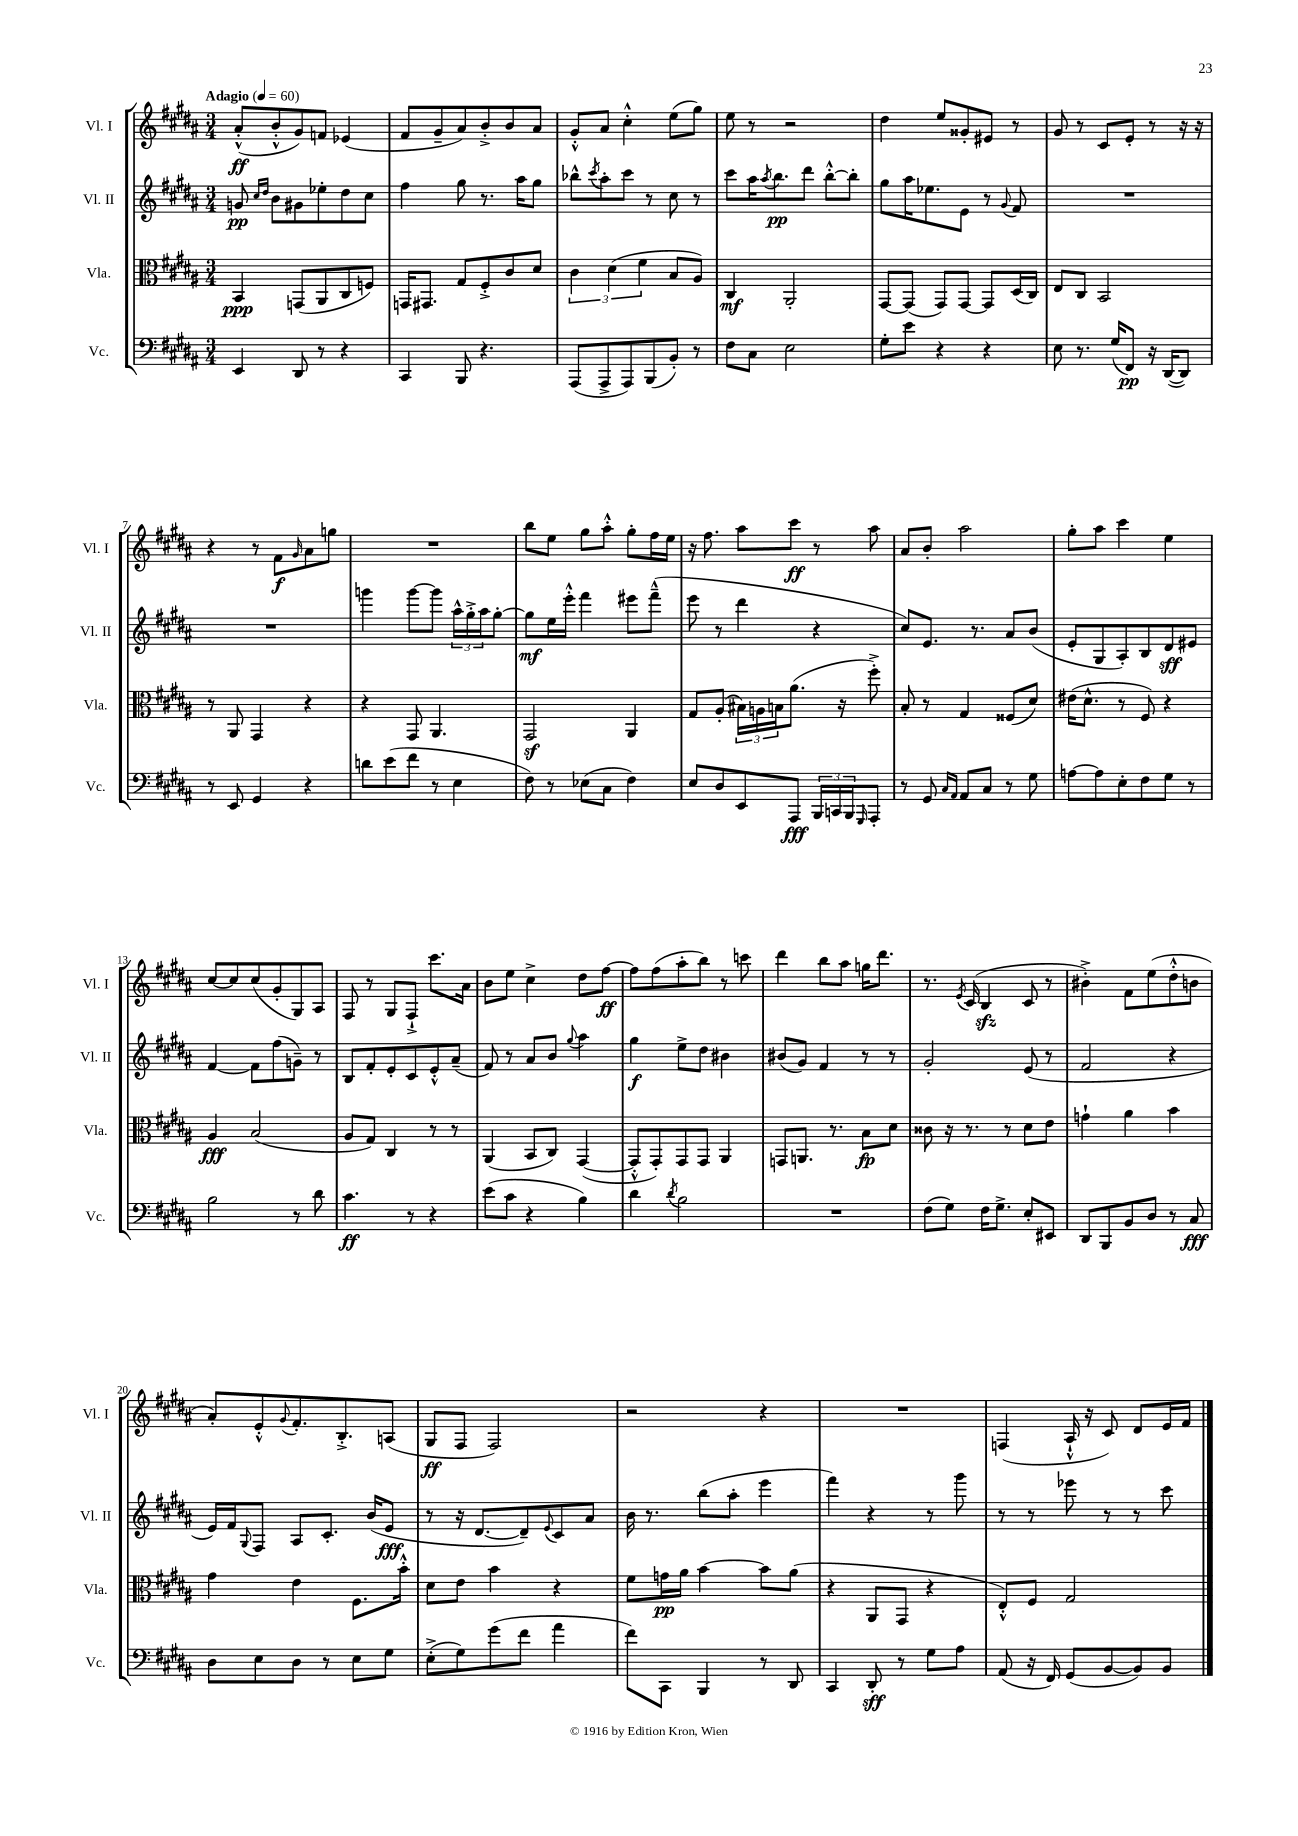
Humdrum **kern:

**kern	**dynam	**kern	**dynam	**kern	**dynam	**kern	**dynam
*part4	*part4	*part3	*part3	*part2	*part2	*part1	*part1
*staff4	*staff4	*staff3	*staff3	*staff2	*staff2	*staff1	*staff1
*I"Vc.	*	*I"Vla.	*	*I"Vl. II	*	*I"Vl. I	*
*I'Vc.	*	*I'Vla.	*	*I'Vl. II	*	*I'Vl. I	*
*clefF4	*	*clefC3	*	*clefG2	*	*clefG2	*
*k[f#c#g#d#a#]	*	*k[f#c#g#d#a#]	*	*k[f#c#g#d#a#]	*	*k[f#c#g#d#a#]	*
*M3/4	*	*M3/4	*	*M3/4	*	*M3/4	*
*MM60	*	*MM60	*	*MM60	*	*MM60	*
=1	=1	=1	=1	=1	=1	=1	=1
!	!	!	!	!	!	!LO:TX:a:B:t=Adagio	!
4EE/	.	4BB/	ppp	8gn/	pp	(8a#'^^/L	ff
.	.	.	.	16qqcc#/LL	.	.	.
.	.	.	.	16qqdd#/JJ	.	.	.
.	.	.	.	8b\L	.	8b'^^/	.
8DD#/	.	(8GGn/L	.	8g#X\	.	8g#/)	.
8r	.	8AA#/	.	8ee-X'\	.	8fn/J	.
4r	.	8C#/	.	8dd#\	.	(4e-X/	.
.	.	8Fn/J)	.	8cc#\J	.	.	.
=2	=2	=2	=2	=2	=2	=2	=2
4CC#/	.	16GGn/KL	.	4ff#\	.	8f#/L	.
.	.	8.GG#X/J	.	.	.	.	.
.	.	.	.	.	.	8g#~/	.
8BBB/	.	8G#/L	.	8gg#\	.	8a#/)	.
4.r	.	8F#'^/	.	8.r	.	8b'^/	.
.	.	8c#/	.	.	.	8b/	.
.	.	.	.	16aa#\KL	.	.	.
.	.	8d#/J	.	8gg#\J	.	8a#/J	.
=3	=3	=3	=3	=3	=3	=3	=3
(8AAA#/L	.	6c#\	.	8bb-X^^\L	.	8g#'^^/L	.
.	.	.	.	8qccc#/	.	.	.
8AAA#^/	.	.	.	8aa#'\	.	8a#/J	.
.	.	(6d#\	.	.	.	.	.
8AAA#/)	.	.	.	8ccc#\J	.	4cc#'^^\	.
.	.	6f#\	.	.	.	.	.
(8BBB/	.	.	.	8r	.	.	.
8BB'/J)	.	8B/L	.	8cc#\	.	(8ee\L	.
8r	.	8A#/J)	.	8r	.	8gg#\J)	.
=4	=4	=4	=4	=4	=4	=4	=4
8F#\L	.	4C#/	mf	8ccc#\L	.	8ee\	.
8C#\J	.	.	.	16aa#\K	.	8r	.
.	.	.	.	8qaa#/	.	.	.
.	.	.	.	8.bb\	pp	.	.
2E\	.	2AA#'/	.	.	.	2r	.
.	.	.	.	8ddd#\J	.	.	.
.	.	.	.	[8bb'^^\L	.	.	.
.	.	.	.	8bb'\J]	.	.	.
=5	=5	=5	=5	=5	=5	=5	=5
8G#'\L	.	[8GG#/L	.	8gg#\L	.	4dd#\	.
8e\J	.	(8GG#/J]	.	16aa#\K	.	.	.
.	.	.	.	8.ee-X\	.	.	.
4r	.	8GG#/L)	.	.	.	8ee/L	.
.	.	[8GG#/J	.	8e\J	.	8g##X'/	.
4r	.	8GG#/L]	.	8r	.	8e#X/J	.
.	.	.	.	8qqg#/	.	.	.
.	.	(16D#/L	.	8f#/	.	8r	.
.	.	16C#/JJ)	.	.	.	.	.
=6	=6	=6	=6	=6	=6	=6	=6
8E\	.	8E/L	.	2.r	.	8g#/	.
8.r	.	8C#/J	.	.	.	8r	.
.	.	2BB/	.	.	.	8c#/L	.
(16G#/KL	.	.	.	.	.	.	.
8FF#/J)	pp	.	.	.	.	8e'/J	.
16r	.	.	.	.	.	8r	.
([16DD#/KL	.	.	.	.	.	.	.
8DD#/J])	.	.	.	.	.	16r	.
.	.	.	.	.	.	16r	.
!!LO:LB:g=z
=7	=7	=7	=7	=7	=7	=7	=7
8r	.	8r	.	2.r	.	4r	.
8EE/	.	8AA#/	.	.	.	.	.
4GG#/	.	4GG#/	.	.	.	8r	.
.	.	.	.	.	.	8f#\L	f
.	.	.	.	.	.	16qqg#/	.
4r	.	4r	.	.	.	8a#\	.
.	.	.	.	.	.	8ggn\J	.
=8	=8	=8	=8	=8	=8	=8	=8
8dn\L	.	4r	.	4gggn\	.	2.r	.
(8e\	.	.	.	.	.	.	.
8f#\J	.	8GG#/	.	[8ggg\L	.	.	.
8r	.	4.AA#/	.	8ggg\J]	.	.	.
4E\	.	.	.	24aa#^^\LL	.	.	.
.	.	.	.	24gg#'^\	.	.	.
.	.	.	.	24aa#\J	.	.	.
.	.	.	.	[8gg#'\J	.	.	.
=9	=9	=9	=9	=9	=9	=9	=9
8F#\)	.	2GG#z/	.	8gg#\L]	mf	8bb\L	.
8r	.	.	.	16ee\L	.	8ee\J	.
.	.	.	.	16eee'^^\JJ	.	.	.
(8E-X\L	.	.	.	4fff#\	.	8gg#\L	.
8C#\J	.	.	.	.	.	8aa#'^^\J	.
4F#\)	.	4AA#/	.	8eee#X\L	.	8gg#'\L	.
.	.	.	.	(8fff#~^^\J	.	16ff#\L	.
.	.	.	.	.	.	16ee\JJ	.
=10	=10	=10	=10	=10	=10	=10	=10
8E/L	.	8G#/L	.	8eee\	.	16r	.
.	.	.	.	.	.	8.ff#\	.
8D#/	.	(8A#'/J	.	8r	.	.	.
8EE/	.	24B#X\LL)	.	4ddd#\	.	8aa#\L	.
.	.	24An\	.	.	.	.	.
.	.	24Bn\J	.	.	.	.	.
8AAA#/J	fff	(8.a#\J	.	.	.	8ccc#\J	ff
24BBB/LL	.	.	.	4r	.	8r	.
24CCn/	.	.	.	.	.	.	.
.	.	16r	.	.	.	.	.
24BBB/J	.	.	.	.	.	.	.
16qqGGG#/	.	.	.	.	.	.	.
8AAA#'/J	.	8ff#'^\)	.	.	.	8aa#\	.
=11	=11	=11	=11	=11	=11	=11	=11
8r	.	8B'/	.	8cc#/L)	.	8a#/L	.
8GG#/	.	8r	.	8.e/J	.	8b'/J	.
16qqC#/LL	.	.	.	.	.	.	.
16qqAA#/JJ	.	.	.	.	.	.	.
8AA#/L	.	4G#/	.	.	.	2aa#\	.
.	.	.	.	8.r	.	.	.
8C#/J	.	.	.	.	.	.	.
8r	.	(8F##X/L	.	8a#/L	.	.	.
8G#\	.	8d#/J)	.	(8b/J	.	.	.
=12	=12	=12	=12	=12	=12	=12	=12
[8An\L	.	(16e#X\KL	.	8e'/L	.	8gg#'\L	.
.	.	8.d#^^\J	.	.	.	.	.
8A\]	.	.	.	8G#/	.	8aa#\J	.
8E'\	.	8r	.	8A#'/)	.	4ccc#\	.
8F#\	.	8F#/)	.	8B/	.	.	.
8G#\J	.	4r	.	8d#/	sff	4ee\	.
8r	.	.	.	8e#X/J	.	.	.
!!LO:LB:g=z
=13	=13	=13	=13	=13	=13	=13	=13
2B\	.	4A#/	fff	[4f#/	.	[8cc#/L	.
.	.	.	.	.	.	8cc#/]	.
.	.	(2B/	.	8f#\L]	.	(8cc#/	.
.	.	.	.	(8ff#\	.	8g#'/	.
8r	.	.	.	8gn~\J)	.	8G#/)	.
8d#\	.	.	.	8r	.	8A#/J	.
=14	=14	=14	=14	=14	=14	=14	=14
4.c#\	ff	8A#/L	.	8B/L	.	8F#/	.
.	.	8G#/J)	.	8f#'/	.	8r	.
.	.	4C#/	.	8e'/	.	8G#/L	.
8r	.	.	.	8c#/	.	8F#`^/J	.
4r	.	8r	.	8e'^^/	.	8.ccc#\L	.
.	.	8r	.	(8a#~/J	.	.	.
.	.	.	.	.	.	16a#\Jk	.
=15	=15	=15	=15	=15	=15	=15	=15
(8e\L	.	(4AA#/	.	8f#/)	.	8b\L	.
8c#\J	.	.	.	8r	.	8ee\J	.
4r	.	8BB/L	.	8a#/L	.	4cc#^\	.
.	.	8C#/J)	.	8b/J	.	.	.
.	.	.	.	8qqgg#/	.	.	.
4B\)	.	([4GG#/	.	4aa#\	.	8dd#\L	.
.	.	.	.	.	.	[8ff#\J	ff
=16	=16	=16	=16	=16	=16	=16	=16
4d#\	.	8GG#'^^/L]	.	4gg#\	f	8ff#\L]	.
.	.	8GG#'/)	.	.	.	(8ff#\	.
8qd#/	.	.	.	.	.	.	.
2B\	.	8GG#/	.	8ee^\L	.	8aa#'\	.
.	.	8GG#/J	.	8dd#\J	.	8bb\J)	.
.	.	4AA#/	.	4b#X\	.	8r	.
.	.	.	.	.	.	8cccn\	.
=17	=17	=17	=17	=17	=17	=17	=17
2.r	.	8GGn/L	.	(8b#X/L	.	4ddd#\	.
.	.	8.AAn/J	.	8g#/J)	.	.	.
.	.	.	.	4f#/	.	8bb\L	.
.	.	8.r	.	.	.	.	.
.	.	.	.	.	.	8aa#\J	.
.	.	8B\L	fp	8r	.	16ggn\KL	.
.	.	.	.	.	.	8.ddd#\J	.
.	.	8d#\J	.	8r	.	.	.
=18	=18	=18	=18	=18	=18	=18	=18
(8F#\L	.	8c##X\	.	2g#'/	.	8.r	.
8G#\J)	.	16r	.	.	.	.	.
.	.	.	.	.	.	8qe/	.
.	.	8.r	.	.	.	(16c#/	.
16F#\KL	.	.	.	.	.	4Bzz/	.
8.G#^\J	.	.	.	.	.	.	.
.	.	8r	.	.	.	.	.
8E'/L	.	8d#\L	.	(8e/	.	8c#/	.
8EE#X/J	.	8e\J	.	8r	.	8r	.
=19	=19	=19	=19	=19	=19	=19	=19
8DD#/L	.	4gn`\	.	2f#/	.	4b#X'^\)	.
8BBB/	.	.	.	.	.	.	.
8BB/	.	4a#\	.	.	.	8f#\L	.
8D#/J	.	.	.	.	.	(8ee\	.
8r	.	4b\	.	4r	.	8dd#'^^\	.
8C#/	fff	.	.	.	.	8bn\J	.
!!LO:LB:g=z
=20	=20	=20	=20	=20	=20	=20	=20
8D#\L	.	4g#\	.	16e/LL)	.	8a#'/L)	.
.	.	.	.	16f#/J	.	.	.
.	.	.	.	8qqG#/	.	.	.
8E\	.	.	.	8F#/J	.	8e'^^/	.
.	.	.	.	.	.	8qqg#/	.
8D#\J	.	4e\	.	8A#/L	.	8.f#'/	.
8r	.	.	.	8.c#'/J	.	.	.
.	.	.	.	.	.	8.B'^/	.
8E\L	.	8.F#\L	.	.	.	.	.
.	.	.	.	(16b/KL	.	.	.
8G#\J	.	.	.	8e/J	fff	(8An/J	.
.	.	16b'^^\Jk	.	.	.	.	.
=21	=21	=21	=21	=21	=21	=21	=21
(8E'^\L	.	8d#\L	.	8r	.	8G#/L	ff
8G#\)	.	8e\J	.	16r	.	8F#/J	.
.	.	.	.	[8.d#/L	.	.	.
(8g#\	.	4b\	.	.	.	2F#/)	.
8f#\J	.	.	.	8d#~/])	.	.	.
.	.	.	.	8qqe/	.	.	.
4a#\	.	4r	.	8c#/	.	.	.
.	.	.	.	8a#/J	.	.	.
=22	=22	=22	=22	=22	=22	=22	=22
8f#\L)	.	8f#\L	.	16b\	.	2r	.
.	.	.	.	8.r	.	.	.
8CC#\J	.	16gn\L	pp	.	.	.	.
.	.	16a#\JJ	.	.	.	.	.
4BBB/	.	[4b\	.	(8bb\L	.	.	.
.	.	.	.	8aa#'\J	.	.	.
8r	.	8b\L]	.	4eee\	.	4r	.
8DD#/	.	(8a#\J	.	.	.	.	.
=23	=23	=23	=23	=23	=23	=23	=23
4CC#/	.	4r	.	4fff#\)	.	2.r	.
8DD#'/	sff	8AA#/L	.	4r	.	.	.
8r	.	8GG#/J	.	.	.	.	.
8G#\L	.	4r	.	8r	.	.	.
8A#\J	.	.	.	8ggg#\	.	.	.
=24	=24	=24	=24	=24	=24	=24	=24
(8AA#/	.	8E'^^/L)	.	8r	.	(4Fn/	.
16r	.	8F#/J	.	8r	.	.	.
16FF#/)	.	.	.	.	.	.	.
(8GG#/L	.	2G#/	.	8eee-X\	.	16A#`^^/	.
.	.	.	.	.	.	16r	.
[8BB/	.	.	.	8r	.	8c#/)	.
8BB/])	.	.	.	8r	.	8d#/L	.
8BB/J	.	.	.	8ccc#\	.	16e/L	.
.	.	.	.	.	.	16f#/JJ	.
==	==	==	==	==	==	==	==
*-	*-	*-	*-	*-	*-	*-	*-
